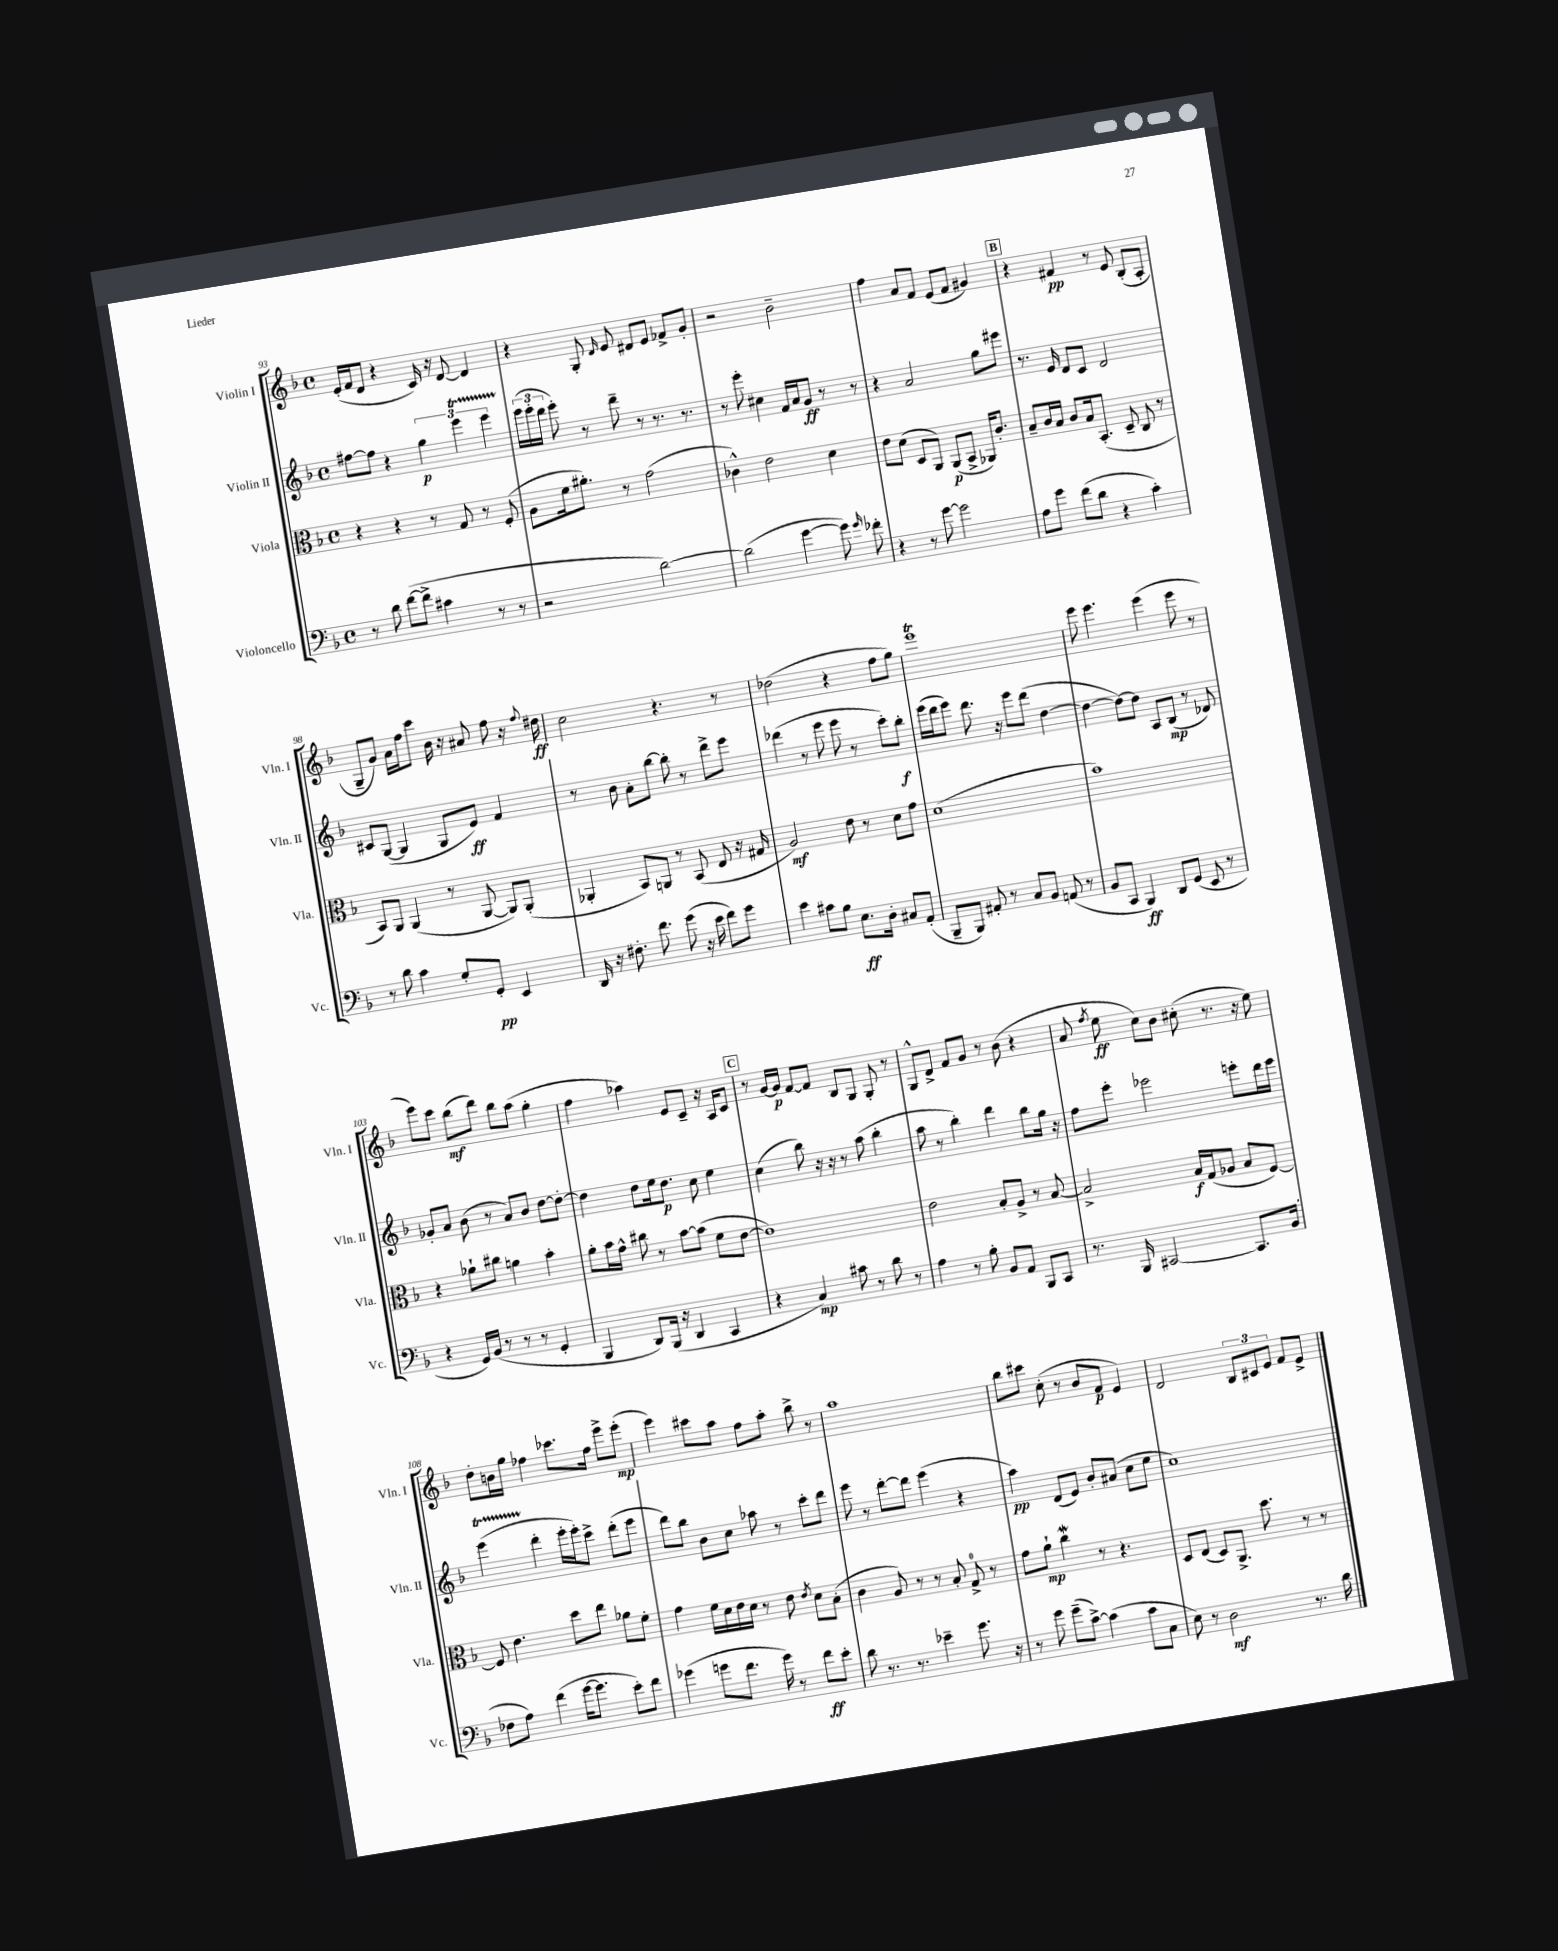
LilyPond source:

<<
\new StaffGroup <<
\new Staff = "s0" \with { instrumentName = "Violin I" shortInstrumentName = "Vln. I" } {
    \clef treble \key f \major \defaultTimeSignature \time 4/4
    \autoBeamOff e'16[-.( f'16 d'8] r4 c'16) r16 d'8~ d'4 |
    r4 g8-. \grace { d'16 } e'8 dis'8[ e'8] fes'8[-> g'8]-. |
    r2 bes'2-- |
    f''4 a'8[ f'8] e'8[( f'8] gis'4) |
    \mark \markup { \box "B" } r4 fis'4\pp r8 e'8 bes8[-.( a8]-. |
    g8[-- g'8]) a'16[ f''16 c'''8] bes'16 r16 ais'8 f''8 r16 \appoggiatura { f''8 } dis''16\ff |
    c''2 r4. r8 |
    des''2( r4 f''8[ g''8]) |
    e'''1\trill |
    e'''8 e'''4. e'''4( e'''8 r8 |
    e'''8[) c'''8] bes''8[\mf( d'''8]) bes''8[ a''8]( g''4-. |
    f''4 aes''4) e'8[ c'8]-- r16 a16[ c'8] |
    \mark \markup { \box "C" } r8 g'16[~ g'16]\p f'8[~ f'8] bes8[ g8] g8-. r8 |
    g8[-^ d'8]-> f'8[ g'8] r8 bes'8( r4 |
    a'8 \acciaccatura { f''8 } e''8\ff c''8[) bes'8] cis''8-.( r8. r16 e''8) |
    d''8[-. b'16 g''16] fes''4 ces'''8.[ fes''16] e'''8[-> e'''8]-.\mp( |
    e'''4) cis'''8[ a''8] f''8[ a''8]-. bes''8-> r8 |
    a''1 |
    bes''8[ cis'''8] c''8-.( r8 bes'8[ f'8]\p e'4) |
    d'2 \tuplet 3/2 { bes8[ cis'8 e'8] } f'8[ e'8]-> \bar "|." |
}
\new Staff = "s1" \with { instrumentName = "Violin II" shortInstrumentName = "Vln. II" } {
    \clef treble \key f \major \defaultTimeSignature \time 4/4
    \autoBeamOff fis''8[~ fis''8] r4 \tuplet 3/2 { g''4\p e'''4\startTrillSpan e'''4 } |
    \tuplet 3/2 { e'''16[\stopTrillSpan( e'''16-. d'''16] } e'''8-.) r8 d'''8-- r8 r8. r8. |
    r8 e'''8-. cis''4 f'16[ a'16 g'8]\ff r8 r8 |
    r4 a'2 g''8[ eis'''8] |
    \mark \markup { \box "B" } r8. e'16 d'8[ c'8] d'2 |
    cis'8[ g8]~( g4 g8[ e'8]\ff) f'4 |
    r8 bes'8 a'8[-. bes''8]~ bes''8-. r8 d'''8[-> e'''8] |
    des'''4( r8 e'''8 e'''8 r8 c'''8[-.) bes''8]-.\f |
    e'''16[( d'''16 e'''8]) d'''8. r16 e'''8[ d'''8]( d''4~ |
    d''4~ d''8[~) d''8] a8[ bes8]\mp( r8 des'8) |
    ges'8[-. a'8] bes'8( r8 a'8[) bes'8] d''8[~ d''8]~-. |
    d''4 d''8[ e''16 d''8.]\p c''8 e''4 |
    \mark \markup { \box "C" } c''4( bes''8) r16 r16 r8 a''8( bes''4-. |
    a''8 r8 bes''4-.) d'''4 bes''8[ g''16] r16 |
    f''8[ e'''8]-. ees'''2 e'''8[-. d'''16 e'''16] |
    e'''4\startTrillSpan( d'''4-.\stopTrillSpan e'''16[-. e'''16-.) c'''8]-> d'''8[-.( e'''8] |
    d'''8[) bes''8] bes'8[ c''8] aes''8 r8 c'''8[-. d'''8] |
    e'''8 r8 d'''8[~-. d'''8] e'''4( r4 |
    a''4\pp) d'8[( e'8]) bes'8[-. ais'8]( c''8[ e''8] |
    c''1) \bar "|." |
}
\new Staff = "s2" \with { instrumentName = "Viola" shortInstrumentName = "Vla." } {
    \clef alto \key f \major \defaultTimeSignature \time 4/4
    \autoBeamOff r4 r4 r8 g8 r8 f8-.( |
    a8[ f'16 ais'8.]-.) r8 g'2( |
    ces'4-^) e'2 d'4 |
    e'8[ d'8]( d8[ a,8]) a,8[\p( bes,8]-> aes,16[) c'8.]-. |
    \mark \markup { \box "B" } bes8[-- c'16 bes16] c'8[ bes16 bes,8.]-.( d8-- c8 r8 |
    bes,8[) a,8] a,4( r8 a,8~ a,8[) a,8]-.( |
    aes,4-. bes,8[) a,8] r8 bes,8( e8 r16 gis16 |
    a2\mf) e'8 r8 d'8[ g'8] |
    d'1( |
    bes'1) |
    r4 aes'8[-! cis''8] a'4 bes'4-. |
    a'8[-. bes'16 g'16]-^ cis''8 r8 bes'8[~ bes'8]( f'8[ e'8]~ |
    \mark \markup { \box "C" } e'1) |
    e'2 bes8[-. a8]-> r8 bes8~ |
    bes2-> bes16[\f g16( aes8] bes8[ f8]~) |
    f8 e'4. d''8[ e''8] aes'8[ f'8]-. |
    g'4 f'16[ d'16 e'16 d'16] r8 e'8 \acciaccatura { e'8 } d'8[ bes8]-.( |
    c'4 a8) r8 r8 bes8-. g8-0-> r8 |
    g'8[ a'8]-!\mp c''4\mordent r8 r4. |
    d8[ e8]( d8[) a,8.]-> d''8. r8 r8 \bar "|." |
}
\new Staff = "s3" \with { instrumentName = "Violoncello" shortInstrumentName = "Vc." } {
    \clef bass \key f \major \defaultTimeSignature \time 4/4
    \autoBeamOff r8 d'8 f'8[~( f'8]-> cis'4 r8 r8 |
    r2 d'2~) |
    d'2( g'4~ g'8) \grace { g'16 } fes'8-. |
    r4 r8 g'8~ g'2 |
    \mark \markup { \box "B" } a8[ g'8] f'8[( d'8] r4 c'4-.) |
    r8 d'8 c'4 g8[-. g,8]-.\pp e,4 |
    d,16 r16 fis8.-. f'8. g'8( r16 e'16 f'8[) g'8] |
    e'4 cis'8[ bes8] e8.[\ff d16]-. cis8[ a,8]-.( |
    bes,,8[-- bes,,8]) ais,8-. r8 c8[ bes,8] a,8( r8 |
    bes,8[ c,8] bes,,4\ff) d,8[ g,8]( e,8 r8 |
    r4 g,16[) bes,16]( r8 r8 r8 g,4-. |
    bes,,4 d,8[) bes,,16]( r16 d,4 c,4 |
    \mark \markup { \box "C" } r4 c4\mp) cis'8 r8 d'8 r8 |
    a4 r8 bes8-. bes,8[ a,8] bes,,8[ c,8] |
    r8. bes,,16 cis,2~ cis,8.[ bes,16]( |
    fes8[ a8]) f'4( g'16[~ g'8.] e'8[-.) f'8] |
    ges'4( g'8[ f'8.] g'16) r8 f'8[\ff e'8]-. |
    d'8 r8. r8. ees'4-- g'8. r16 |
    r8 g'8 g'8[--( c'8]~->) c'4( c'8[ c8] |
    e8) r8 d2\mf r8. d'16 \bar "|." |
}
>>
>>
\layout { \context { \Score currentBarNumber = #93 } }
